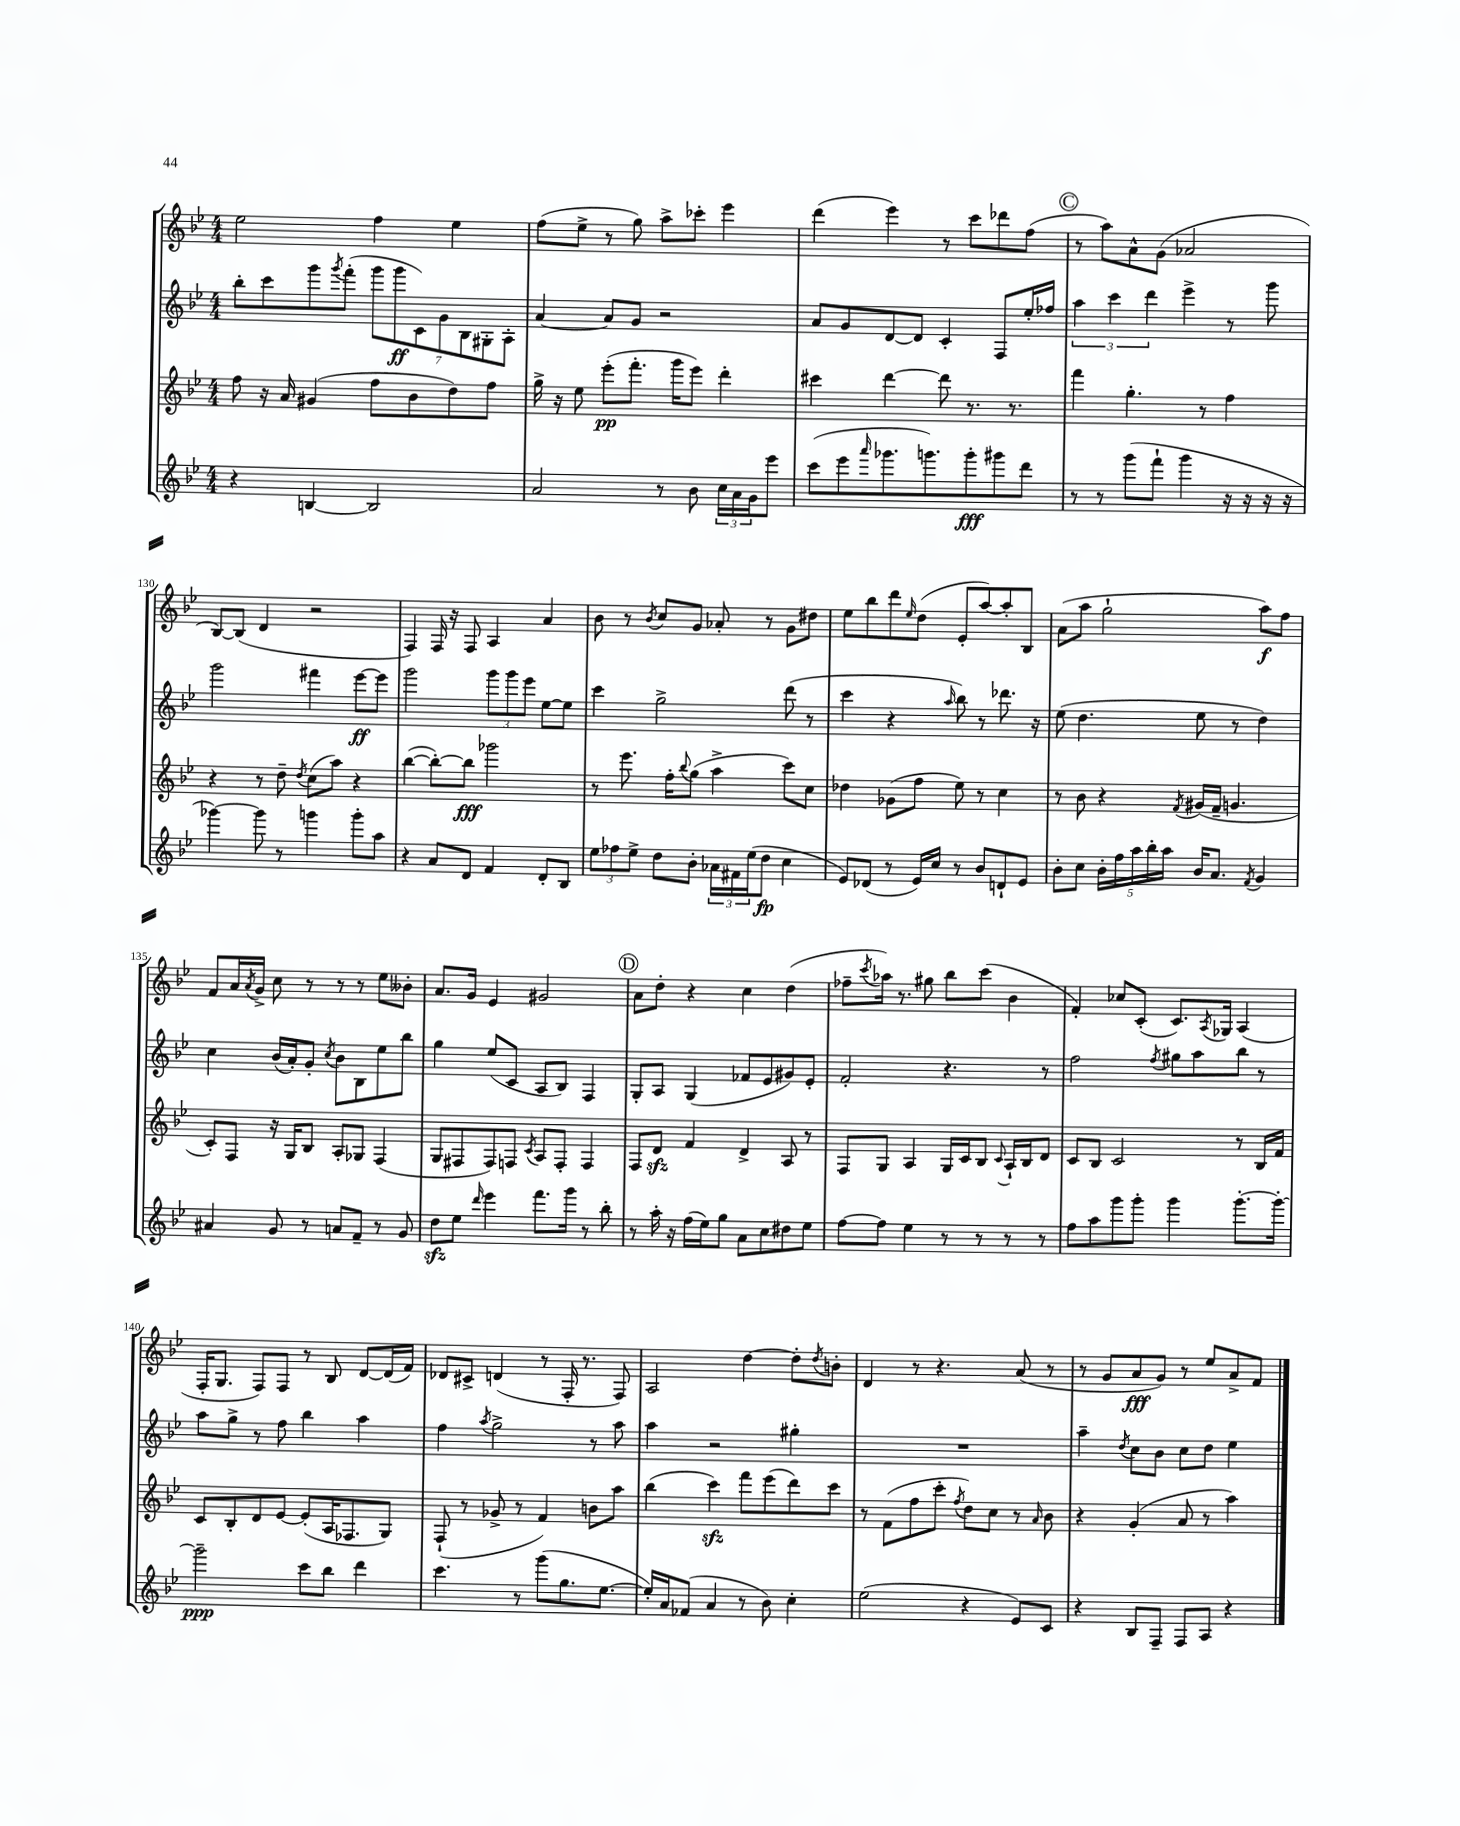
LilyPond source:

<<
\new StaffGroup <<
\new Staff = "s0" {
    \clef treble \key bes \major \numericTimeSignature \time 4/4
    ees''2 f''4 ees''4 |
    f''8( ees''8-> r8 g''8) a''8-> ces'''8-. ees'''4 |
    d'''4( ees'''4) r8 c'''8 des'''8 f''8( |
    \mark \markup { \circle "C" } r8 a''8) a'8-^ g'8( aes'2 |
    bes8~) bes8( d'4 r2 |
    f4) f16 r16 f8 a4 a'4 |
    bes'8 r8 \acciaccatura { bes'8 } c''8 g'8 aes'8-. r8 g'8 dis''8 |
    ees''8 bes''8 d'''8 \grace { ees''16 } d''8( ees'8-. a''8~) a''8-. bes8 |
    a'8( a''8 g''2-! a''8\f) f''8 |
    f'8 a'16 \acciaccatura { a'8 } g'16-> c''8 r8 r8 r8 ees''8 beses'8-. |
    a'8. g'16 ees'4 gis'2 |
    \mark \markup { \circle "D" } a'8 d''8-. r4 c''4 d''4( |
    fes''8-- \acciaccatura { c'''8 } aes''16) r8. gis''8 bes''8 c'''8( bes'4 |
    f'4-.) ces''8 c'8-.( c'8.) \acciaccatura { a8 } ges16 a4( |
    f16-. g8. f8) f8 r8 bes8 d'8~ d'16( f'16) |
    des'8 cis'8-> d'4( r8 f16-. r8. f8) |
    a2 d''4~ d''8-. \acciaccatura { d''8 } b'8-. |
    d'4 r8 r4. a'8( r8 |
    r8 g'8 a'8\fff g'8) r8 ees''8 a'8-> f'8 \bar "|." |
}
\new Staff = "s1" {
    \clef treble \key bes \major \numericTimeSignature \time 4/4
    bes''8-. c'''8 g'''8 \acciaccatura { g'''8 } f'''8-.( \tuplet 7/4 { g'''8 g'''8\ff c'8) g'8 bes8 gis8-. a8-. } |
    a'4~ a'8 g'8 r2 |
    a'8 g'8 d'8~ d'8 c'4-. f8 ees''16-. fes''16 |
    \mark \markup { \circle "C" } \tuplet 3/2 { a''4 c'''4 d'''4 } ees'''4-> r8 g'''8 |
    g'''2 fis'''4 ees'''8~\ff ees'''8 |
    g'''2 \tuplet 3/2 { g'''8 g'''8 ees'''8 } ees''8~ ees''8 |
    c'''4 g''2-> d'''8( r8 |
    c'''4 r4 \grace { a''16 } bes''8) r8 des'''8. r16 |
    ees''8( d''4. ees''8 r8 d''4) |
    c''4 bes'16( a'16-.) g'8-. \acciaccatura { c''8 } bes'8 bes8 ees''8 bes''8 |
    g''4 ees''8( c'8 a8 bes8) f4 |
    \mark \markup { \circle "D" } g8-. a8 g4( fes'8 ees'8 gis'8) ees'8-. |
    f'2-. r4. r8 |
    f''2 \acciaccatura { f''8 } gis''8 a''8 bes''8 r8 |
    a''8 g''8-> r8 f''8 bes''4 a''4 |
    f''4 \acciaccatura { a''8 } g''2-> r8 a''8 |
    a''4 r2 gis''4-. |
    R1 |
    a''4-- \acciaccatura { d''8 } c''8 bes'8 c''8 d''8 ees''4 \bar "|." |
}
\new Staff = "s2" {
    \clef treble \key bes \major \numericTimeSignature \time 4/4
    f''8 r16 a'16 gis'4( f''8 bes'8 d''8) f''8 |
    g''16-> r16 ees''8 ees'''8-.\pp( f'''8.-. g'''16 ees'''8) d'''4-. |
    cis'''4 d'''4~ d'''8 r8. r8. |
    \mark \markup { \circle "C" } f'''4 g''4.-. r8 f''4 |
    r4 r8 d''8-- \acciaccatura { d''8 } c''8( a''8) r4 |
    bes''4~( bes''8~-.) bes''8\fff ges'''2 |
    r8 ees'''8. f''16-. \appoggiatura { bes''8 } g''8( a''4-> c'''8) c''8 |
    des''4 ges'8( f''8 ees''8) r8 c''4 |
    r8 bes'8 r4 \acciaccatura { f'8 } gis'16( f'16-- g'4. |
    c'8-.) f8 r16 g16 bes8 a8-. ges8 f4( |
    g8 fis8 fis8) f8 \acciaccatura { c'8 } a8 f8-. f4 |
    \mark \markup { \circle "D" } f8 d'8\sfz f'4 d'4-> a8 r8 |
    f8 g8 a4 g16 c'16 bes8 \appoggiatura { c'8 } a16-! bes16 d'8 |
    c'8 bes8 c'2 r8 bes16 f'16 |
    c'8 bes8-. d'8 ees'8~ ees'8-.( a16 fes8. g8) |
    f8-!( r8 ges'8-> r8 f'4) b'8 a''8 |
    bes''4( c'''4\sfz) f'''8 ees'''8( d'''8) c'''8 |
    r8 f'8( f''8 c'''8-. \acciaccatura { f''8 } d''8) c''8 r8 \grace { a'16 } bes'8 |
    r4 g'4-.( a'8 r8 a''4) \bar "|." |
}
\new Staff = "s3" {
    \clef treble \key bes \major \numericTimeSignature \time 4/4
    r4 b4~ b2 |
    a'2 r8 bes'8 \tuplet 3/2 { c''16 a'16 g'16 } ees'''8 |
    c'''8( ees'''8 \grace { a'''16 } ges'''8. g'''8.) g'''8-.\fff gis'''8 d'''8 |
    \mark \markup { \circle "C" } r8 r8 g'''8( f'''8-! g'''4 r16 r16 r16 r16 |
    ges'''4~) ges'''8 r8 g'''4 g'''8-. a''8 |
    r4 a'8 d'8 f'4 d'8-. bes8 |
    \tuplet 3/2 { ees''8 fes''8 ees''8-> } d''8 bes'8-. \tuplet 3/2 { aes'16 fis'16 ees''16( } d''8\fp c''4 |
    ees'8) des'8( r8 ees'16) c''16 r8 bes'8 d'8-! ees'8 |
    bes'8-. c''8 \tuplet 5/4 { bes'16-. f''16 a''16 bes''16-. a''16 } bes'16 a'8. \acciaccatura { f'8 } g'4 |
    ais'4 g'8 r8 a'8 f'8-- r8 g'8 |
    d''8\sfz ees''8 \grace { d'''16 } ees'''4 f'''8. g'''16 r8 bes''8-. |
    \mark \markup { \circle "D" } r8 a''16-. r16 f''16( ees''16) g''8 a'8 c''8 dis''8 ees''8 |
    f''8~ f''8 ees''4 r8 r8 r8 r8 |
    f''8 a''8 g'''8 g'''8-. g'''4 g'''8.~-. g'''16~-. |
    g'''2--\ppp c'''8 bes''8 d'''4 |
    c'''4. r8 g'''8( g''8. ees''8.~ |
    ees''16-.) a'16 fes'8( a'4 r8 bes'8) c''4-. |
    ees''2( r4 ees'8) c'8 |
    r4 bes8 f8-- f8 a8 r4 \bar "|." |
}
>>
>>
\layout { \context { \Score currentBarNumber = #126 \override BarNumber.break-visibility = ##(#f #t #t) barNumberVisibility = #(every-nth-bar-number-visible 5) } }
